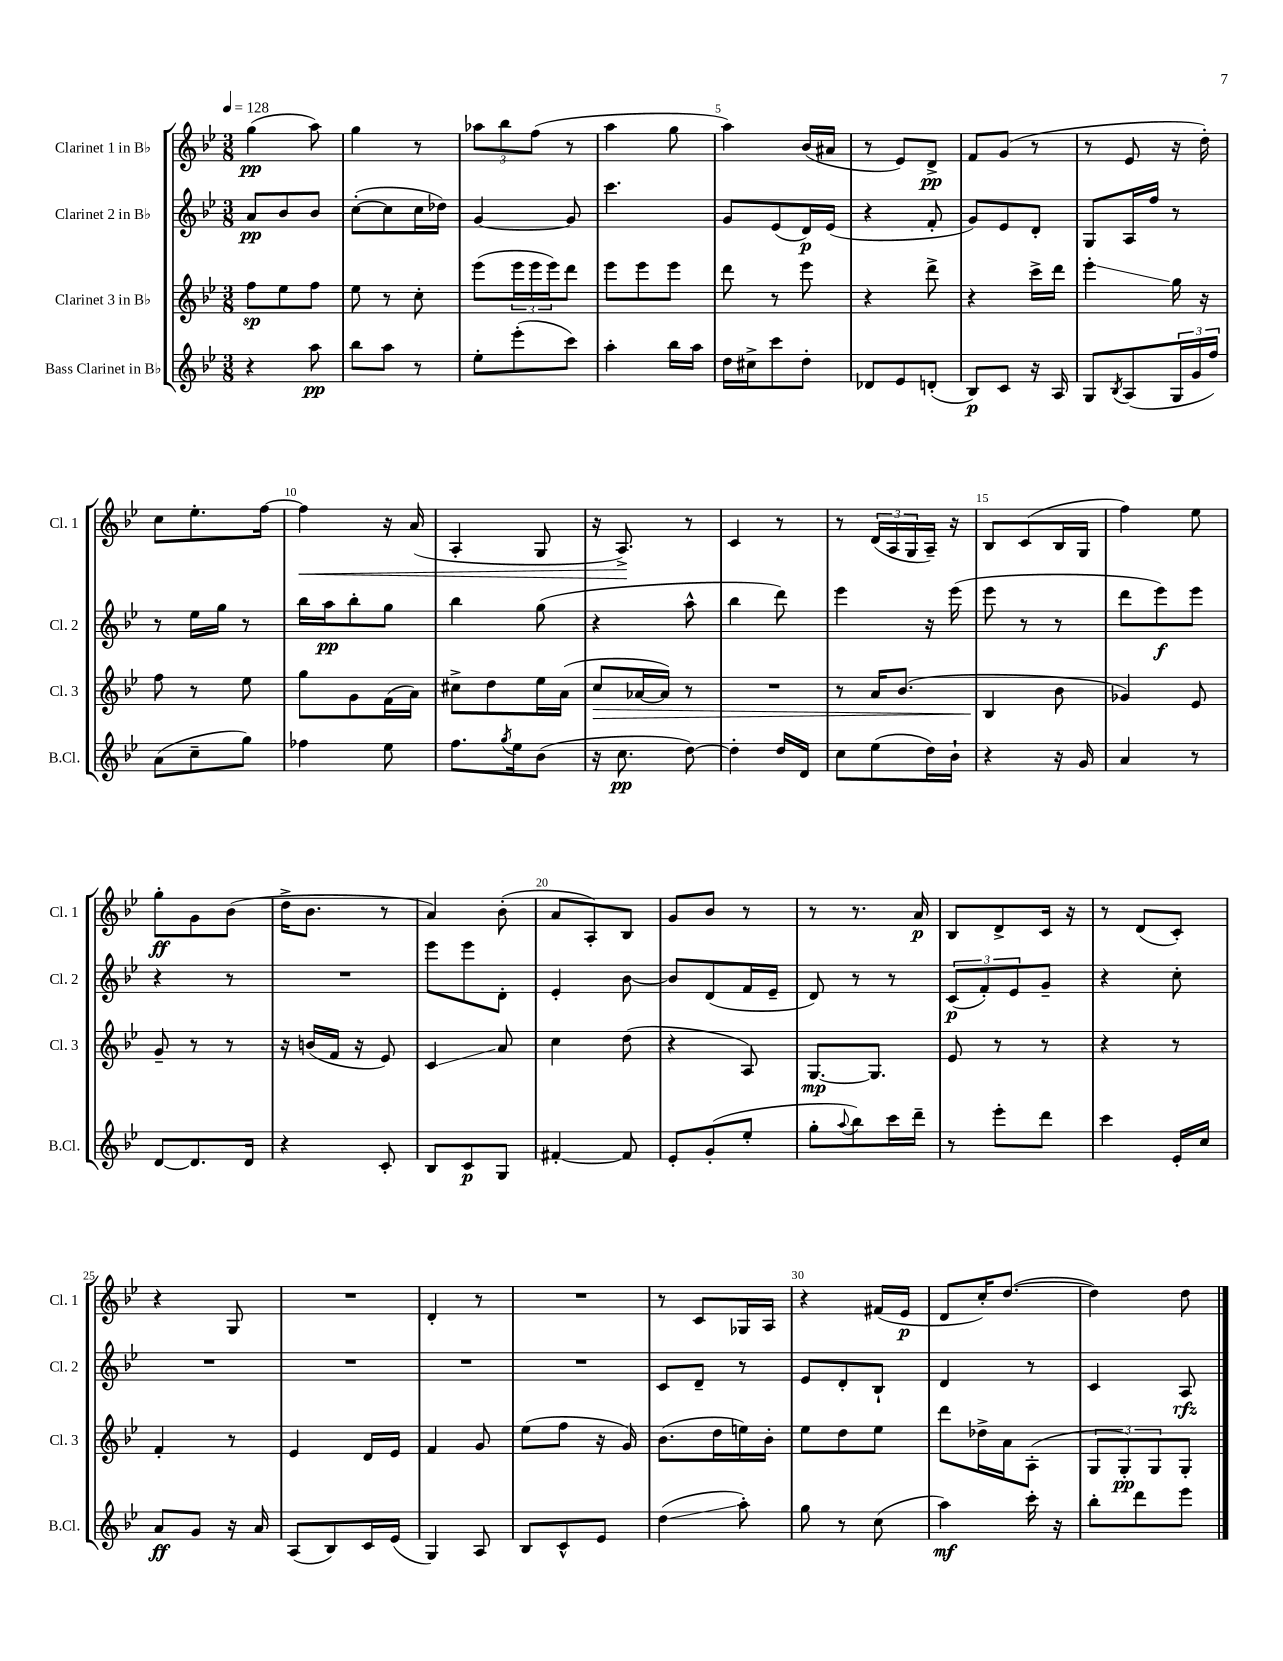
<<
\new StaffGroup <<
\new Staff = "s0" \with { instrumentName = "Clarinet 1 in Bb" shortInstrumentName = "Cl. 1" } {
    \clef treble \key bes \major \numericTimeSignature \time 3/8 \tempo 4 = 128
    g''4\pp( a''8) |
    g''4 r8 |
    \tuplet 3/2 { aes''8 bes''8 f''8( } r8 |
    a''4 g''8 |
    a''4) bes'16( ais'16 |
    r8 ees'8) d'8->\pp |
    f'8 g'8( r8 |
    r8 ees'8 r16 d''16-.) |
    c''8 ees''8.-. f''16~ |
    f''4\< r16 a'16( |
    a4-. g8 |
    r16 a8.->\!) r8 |
    c'4 r8 |
    r8 \tuplet 3/2 { d'16( a16 g16 } a16--) r16 |
    bes8 c'8( bes16 g16 |
    f''4) ees''8 |
    g''8-.\ff g'8 bes'8( |
    d''16-> bes'8. r8 |
    a'4) bes'8-.( |
    a'8 a8-.) bes8 |
    g'8 bes'8 r8 |
    r8 r8. a'16\p |
    bes8 d'8-> c'16 r16 |
    r8 d'8( c'8-.) |
    r4 g8 |
    R4. |
    d'4-. r8 |
    R4. |
    r8 c'8 ges16 a16 |
    r4 fis'16( ees'16\p |
    d'8 c''16-.) d''8.~( |
    d''4) d''8 \bar "|." |
}
\new Staff = "s1" \with { instrumentName = "Clarinet 2 in Bb" shortInstrumentName = "Cl. 2" } {
    \clef treble \key bes \major \numericTimeSignature \time 3/8
    a'8\pp bes'8 bes'8 |
    c''8~-.( c''8 c''16 des''16) |
    g'4~ g'8 |
    c'''4. |
    g'8 ees'8( d'16\p) ees'16( |
    r4 f'8-. |
    g'8) ees'8 d'8-. |
    g8 a16 f''16 r8 |
    r8 ees''16 g''16 r8 |
    bes''16 a''16\pp bes''8-. g''8 |
    bes''4 g''8( |
    r4 a''8-^ |
    bes''4 d'''8) |
    ees'''4 r16 ees'''16( |
    ees'''8 r8 r8 |
    d'''8 ees'''8\f) ees'''8 |
    r4 r8 |
    R4. |
    ees'''8 ees'''8 d'8-. |
    ees'4-. bes'8~ |
    bes'8 d'8( f'16 ees'16-- |
    d'8) r8 r8 |
    \tuplet 3/2 { c'8\p( f'8-.) ees'8 } g'8-- |
    r4 c''8-. |
    R4. |
    R4. |
    R4. |
    R4. |
    c'8 d'8-- r8 |
    ees'8 d'8-. bes8-! |
    d'4 r8 |
    c'4 a8\rfz \bar "|." |
}
\new Staff = "s2" \with { instrumentName = "Clarinet 3 in Bb" shortInstrumentName = "Cl. 3" } {
    \clef treble \key bes \major \numericTimeSignature \time 3/8
    f''8\sp ees''8 f''8 |
    ees''8 r8 c''8-. |
    ees'''8( \tuplet 3/2 { ees'''16 ees'''16 ees'''16) } d'''8 |
    ees'''8 ees'''8 ees'''8 |
    d'''8 r8 ees'''8 |
    r4 d'''8-> |
    r4 c'''16-> d'''16 |
    ees'''4-.\glissando g''16 r16 |
    f''8 r8 ees''8 |
    g''8 g'8 f'16( a'16) |
    cis''8-> d''8 ees''16 a'16( |
    c''8\> aes'16~ aes'16) r8 |
    R4. |
    r8 a'16 bes'8.( |
    bes4\! bes'8 |
    ges'4) ees'8 |
    g'8-- r8 r8 |
    r16 b'16( f'16 r16 ees'8) |
    c'4\glissando a'8 |
    c''4 d''8( |
    r4 a8) |
    g8.~\mp g8. |
    ees'8 r8 r8 |
    r4 r8 |
    f'4-. r8 |
    ees'4 d'16 ees'16 |
    f'4 g'8 |
    ees''8( f''8 r16 g'16) |
    bes'8.( d''16 e''16) bes'16-. |
    ees''8 d''8 ees''8 |
    d'''8 des''16-> a'16 a8-.( |
    \tuplet 3/2 { g8 g8-.\pp) g8 } g8-. \bar "|." |
}
\new Staff = "s3" \with { instrumentName = "Bass Clarinet in Bb" shortInstrumentName = "B.Cl." } {
    \clef treble \key bes \major \numericTimeSignature \time 3/8
    r4 a''8\pp |
    bes''8 a''8 r8 |
    ees''8-. ees'''8-.( c'''8) |
    a''4-. bes''16 a''16 |
    d''16 cis''16-> c'''8 d''8-. |
    des'8 ees'8 d'8-.( |
    bes8\p) c'8 r16 a16 |
    g8 \acciaccatura { bes8 } a8( \tuplet 3/2 { g16 g'16 f''16) } |
    a'8( c''8-- g''8) |
    fes''4 ees''8 |
    f''8. \acciaccatura { g''8 } ees''16 bes'8( |
    r16 c''8.\pp d''8~) |
    d''4-. d''16 d'16 |
    c''8 ees''8( d''16) bes'16-! |
    r4 r16 g'16 |
    a'4 r8 |
    d'8~ d'8. d'16 |
    r4 c'8-. |
    bes8 c'8\p g8 |
    fis'4~-. fis'8 |
    ees'8-. g'8-.( ees''8-. |
    g''8-. \appoggiatura { a''8 } bes''8) c'''16 d'''16-- |
    r8 ees'''8-. d'''8 |
    c'''4 ees'16-. c''16 |
    a'8\ff g'8 r16 a'16 |
    a8( bes8) c'16 ees'16( |
    g4) a8 |
    bes8 c'8-^ ees'8 |
    d''4\glissando( a''8-.) |
    g''8 r8 c''8( |
    a''4\mf) c'''16-. r16 |
    bes''8-. d'''8 ees'''8 \bar "|." |
}
>>
>>
\layout { \context { \Score \override BarNumber.break-visibility = ##(#f #t #t) barNumberVisibility = #(every-nth-bar-number-visible 5) } }
